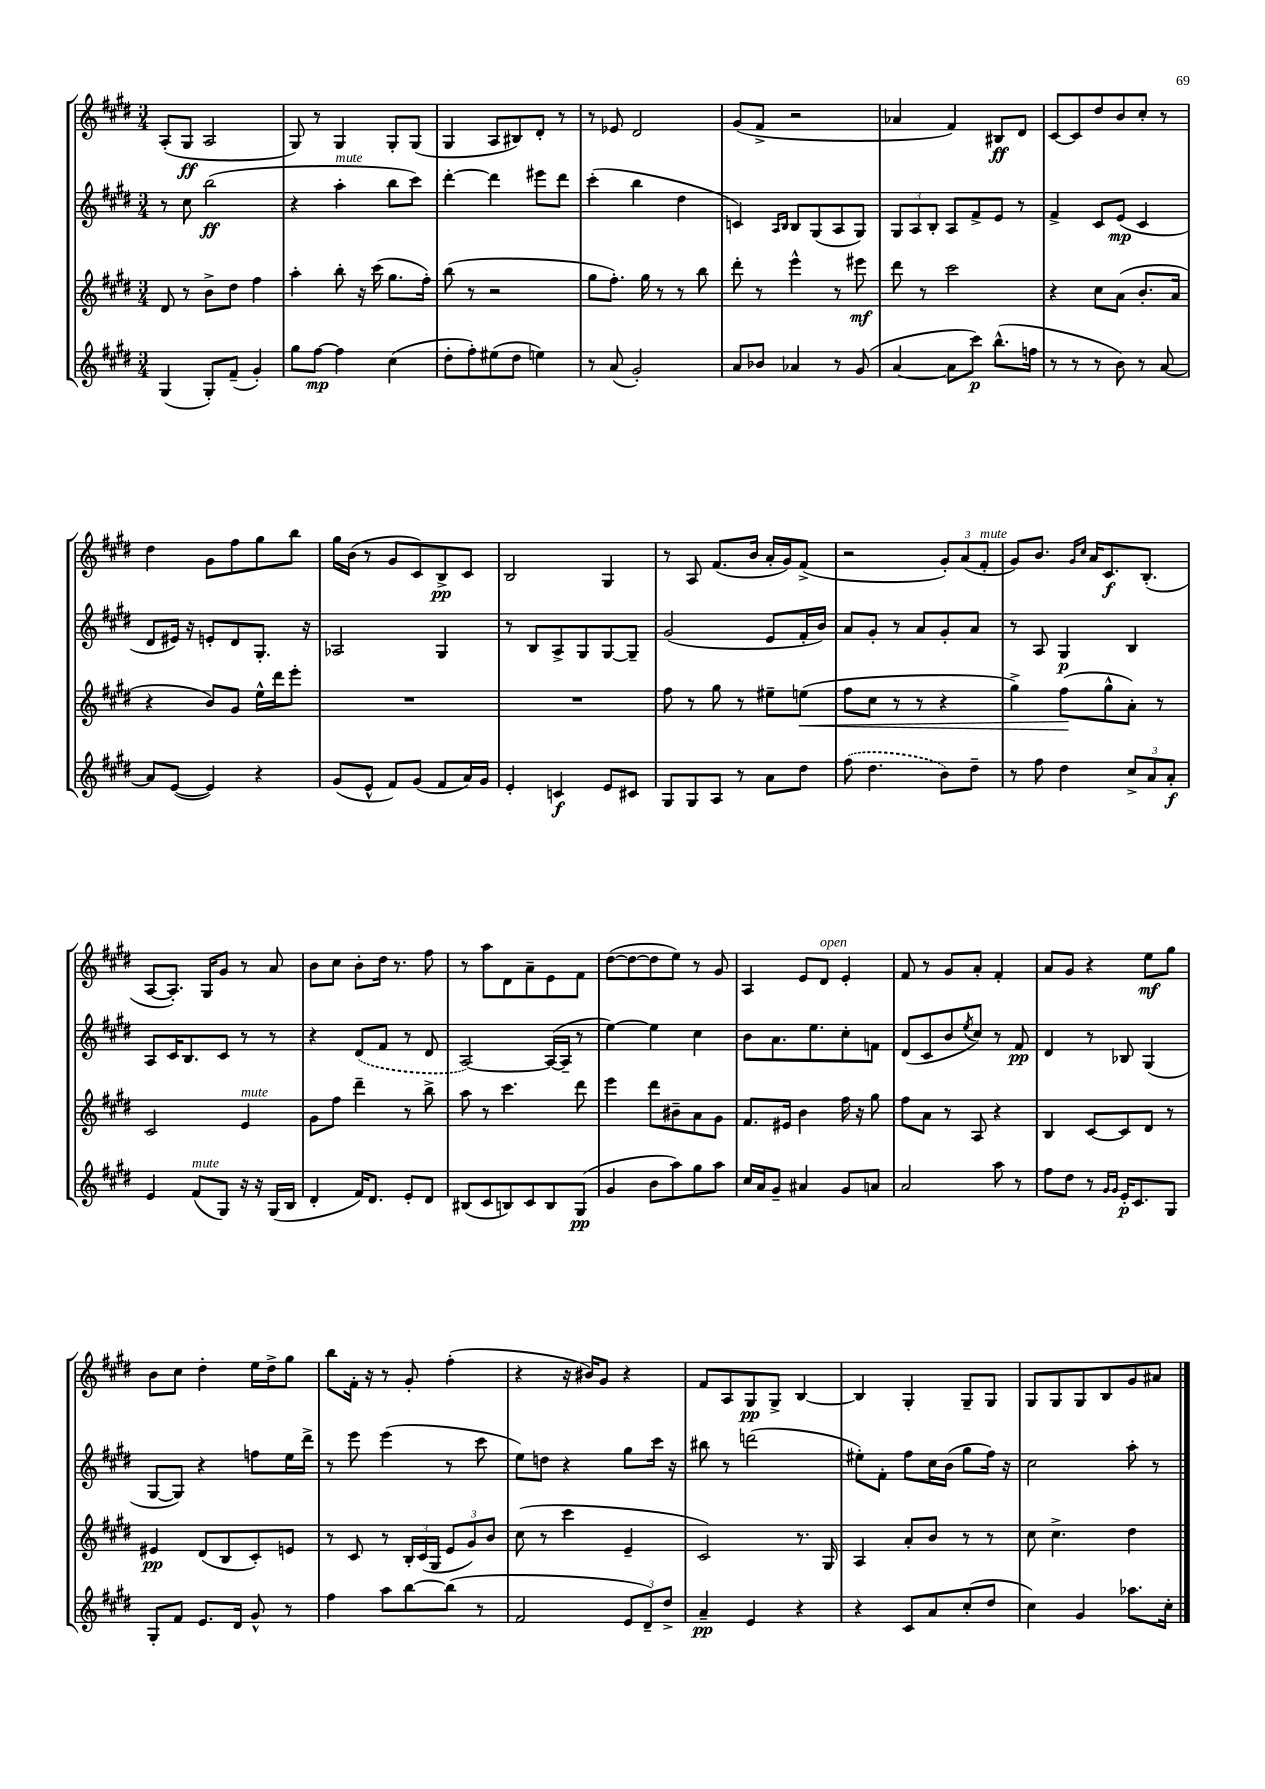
<<
\new StaffGroup <<
\new Staff = "s0" {
    \clef treble \key e \major \numericTimeSignature \time 3/4
    a8-.( gis8\ff a2 |
    gis8) r8 gis4 gis8-. gis8( |
    gis4 a8 bis8) dis'8-. r8 |
    r8 ees'8 dis'2 |
    gis'8( fis'8-> r2 |
    aes'4 fis'4) bis8\ff dis'8 |
    cis'8~ cis'8 dis''8 b'8 cis''8-. r8 |
    dis''4 gis'8 fis''8 gis''8 b''8 |
    gis''16 b'16( r8 gis'8 cis'8) b8->\pp cis'8 |
    b2 gis4 |
    r8 a8 fis'8.( b'16 a'16-. gis'16) fis'8->( |
    r2 \tuplet 3/2 { gis'8-.) a'8( fis'8-.^\markup { \italic "mute" } } |
    gis'8) b'8. \grace { gis'16 cis''16 } a'16 cis'8.\f b8.-.( |
    a8~ a8.-.) gis16 gis'8 r8 a'8 |
    b'8 cis''8 b'8-. dis''16 r8. fis''8 |
    r8 a''8 dis'8 a'8-- e'8 fis'8 |
    dis''8~( dis''8~ dis''8 e''8) r8 gis'8 |
    a4 e'8 dis'8^\markup { \italic "open" } e'4-. |
    fis'8 r8 gis'8 a'8-. fis'4-. |
    a'8 gis'8 r4 e''8\mf gis''8 |
    b'8 cis''8 dis''4-. e''16 dis''16-> gis''8 |
    b''8 fis'16-. r16 r8 gis'8-. fis''4-.( |
    r4 r16 bis'16) gis'8 r4 |
    fis'8 a8 gis8\pp gis8-> b4~ |
    b4 gis4-. gis8-- gis8 |
    gis8 gis8 gis8 b8 gis'8 ais'8 \bar "|." |
}
\new Staff = "s1" {
    \clef treble \key e \major \numericTimeSignature \time 3/4
    r8 cis''8 b''2\ff( |
    r4 a''4-.^\markup { \italic "mute" } b''8 cis'''8) |
    dis'''4~-. dis'''4 eis'''8 dis'''8 |
    cis'''4-.( b''4 dis''4 |
    c'4) \grace { a16 b16 } b8 gis8( a8 gis8) |
    \tuplet 3/2 { gis8 a8 b8-. } a8 fis'8-> e'8 r8 |
    fis'4-> cis'8 e'8\mp( cis'4 |
    dis'8 eis'16) r16 e'8-. dis'8 gis8.-. r16 |
    aes2 gis4 |
    r8 b8 a8-> gis8 gis8~ gis8-- |
    gis'2( e'8 fis'16-. b'16) |
    a'8 gis'8-. r8 a'8 gis'8-. a'8 |
    r8 a8 gis4\p b4 |
    a8 cis'16 b8. cis'8 r8 r8 |
    r4 \once \slurDashed dis'8( fis'8 r8 dis'8 |
    a2~) a16~( a16-- r8 |
    e''4~) e''4 cis''4 |
    b'8 a'8. e''8. cis''8-. f'8 |
    dis'8( cis'8 b'8 \acciaccatura { e''8 } cis''8) r8 fis'8\pp |
    dis'4 r8 bes8 gis4( |
    gis8~ gis8) r4 f''8 e''16 dis'''16-> |
    r8 e'''8 e'''4( r8 cis'''8 |
    e''8) d''8 r4 gis''8 cis'''16 r16 |
    bis''8 r8 d'''2( |
    eis''8-.) fis'8-. fis''8 cis''16 b'16( gis''8 fis''16) r16 |
    cis''2 a''8-. r8 \bar "|." |
}
\new Staff = "s2" {
    \clef treble \key e \major \numericTimeSignature \time 3/4
    dis'8 r8 b'8-> dis''8 fis''4 |
    a''4-. b''8-. r16 cis'''16( gis''8. fis''16-.) |
    b''8( r8 r2 |
    gis''8 fis''8.-.) gis''16 r8 r8 b''8 |
    dis'''8-. r8 e'''4-^ r8 eis'''8\mf |
    dis'''8 r8 cis'''2 |
    r4 cis''8 a'8( b'8.-. a'16 |
    r4 b'8) gis'8 e''16-^ dis'''16 e'''8-. |
    R2. |
    R2. |
    fis''8 r8 gis''8 r8 eis''8-- e''8\<( |
    fis''8 cis''8 r8 r8 r4 |
    gis''4->) fis''8\!( gis''8-^ a'8-.) r8 |
    cis'2 e'4^\markup { \italic "mute" } |
    gis'8 fis''8 dis'''4-- r8 b''8-> |
    a''8 r8 cis'''4. dis'''8 |
    e'''4 dis'''8 bis'8-- a'8 gis'8 |
    fis'8. eis'16 b'4 fis''16 r16 gis''8 |
    fis''8 a'8 r8 a8 r4 |
    b4 cis'8~ cis'8 dis'8 r8 |
    eis'4\pp dis'8( b8 cis'8-.) e'8 |
    r8 cis'8 r8 \tuplet 3/2 { b16-. cis'16( gis16 } \tuplet 3/2 { e'8 gis'8) b'8 } |
    cis''8( r8 cis'''4 e'4-- |
    cis'2) r8. gis16 |
    a4 a'8-. b'8 r8 r8 |
    cis''8 cis''4.-> dis''4 \bar "|." |
}
\new Staff = "s3" {
    \clef treble \key e \major \numericTimeSignature \time 3/4
    gis4( gis8-.) fis'8--( gis'4-.) |
    gis''8 fis''8~\mp fis''4 cis''4( |
    dis''8-. fis''8-.) eis''8( dis''8 e''4) |
    r8 a'8( gis'2-.) |
    a'8 bes'8 aes'4 r8 gis'8( |
    a'4~ a'8 cis'''8\p) b''8.-^( f''16 |
    r8 r8 r8 b'8) r8 a'8~ |
    a'8 e'8~( e'4) r4 |
    gis'8( e'8-^ fis'8) gis'8( fis'8 a'16) gis'16 |
    e'4-. c'4\f e'8 cis'8 |
    gis8 gis8 a8 r8 a'8 dis''8 |
    \once \slurDashed fis''8( dis''4. b'8) dis''8-- |
    r8 fis''8 dis''4 \tuplet 3/2 { cis''8-> a'8 a'8-.\f } |
    e'4 fis'8^\markup { \italic "mute" }( gis8) r16 r16 gis16( b16 |
    dis'4-. fis'16) dis'8. e'8-. dis'8 |
    bis8( cis'8 b8) cis'8 b8 gis8\pp( |
    gis'4 b'8 a''8) gis''8 a''8 |
    cis''16 a'16 gis'8-- ais'4 gis'8 a'8 |
    a'2 a''8 r8 |
    fis''8 dis''8 r8 \grace { gis'16 gis'16 } e'16-.\p cis'8. gis8 |
    gis8-. fis'8 e'8. dis'16 gis'8-^ r8 |
    fis''4 a''8 b''8~ b''8( r8 |
    fis'2 \tuplet 3/2 { e'8 dis'8--) dis''8-> } |
    a'4--\pp e'4 r4 |
    r4 cis'8 a'8 cis''8-.( dis''8 |
    cis''4) gis'4 aes''8. cis''16-. \bar "|." |
}
>>
>>
\layout { \context { \Score \remove "Bar_number_engraver" } }
